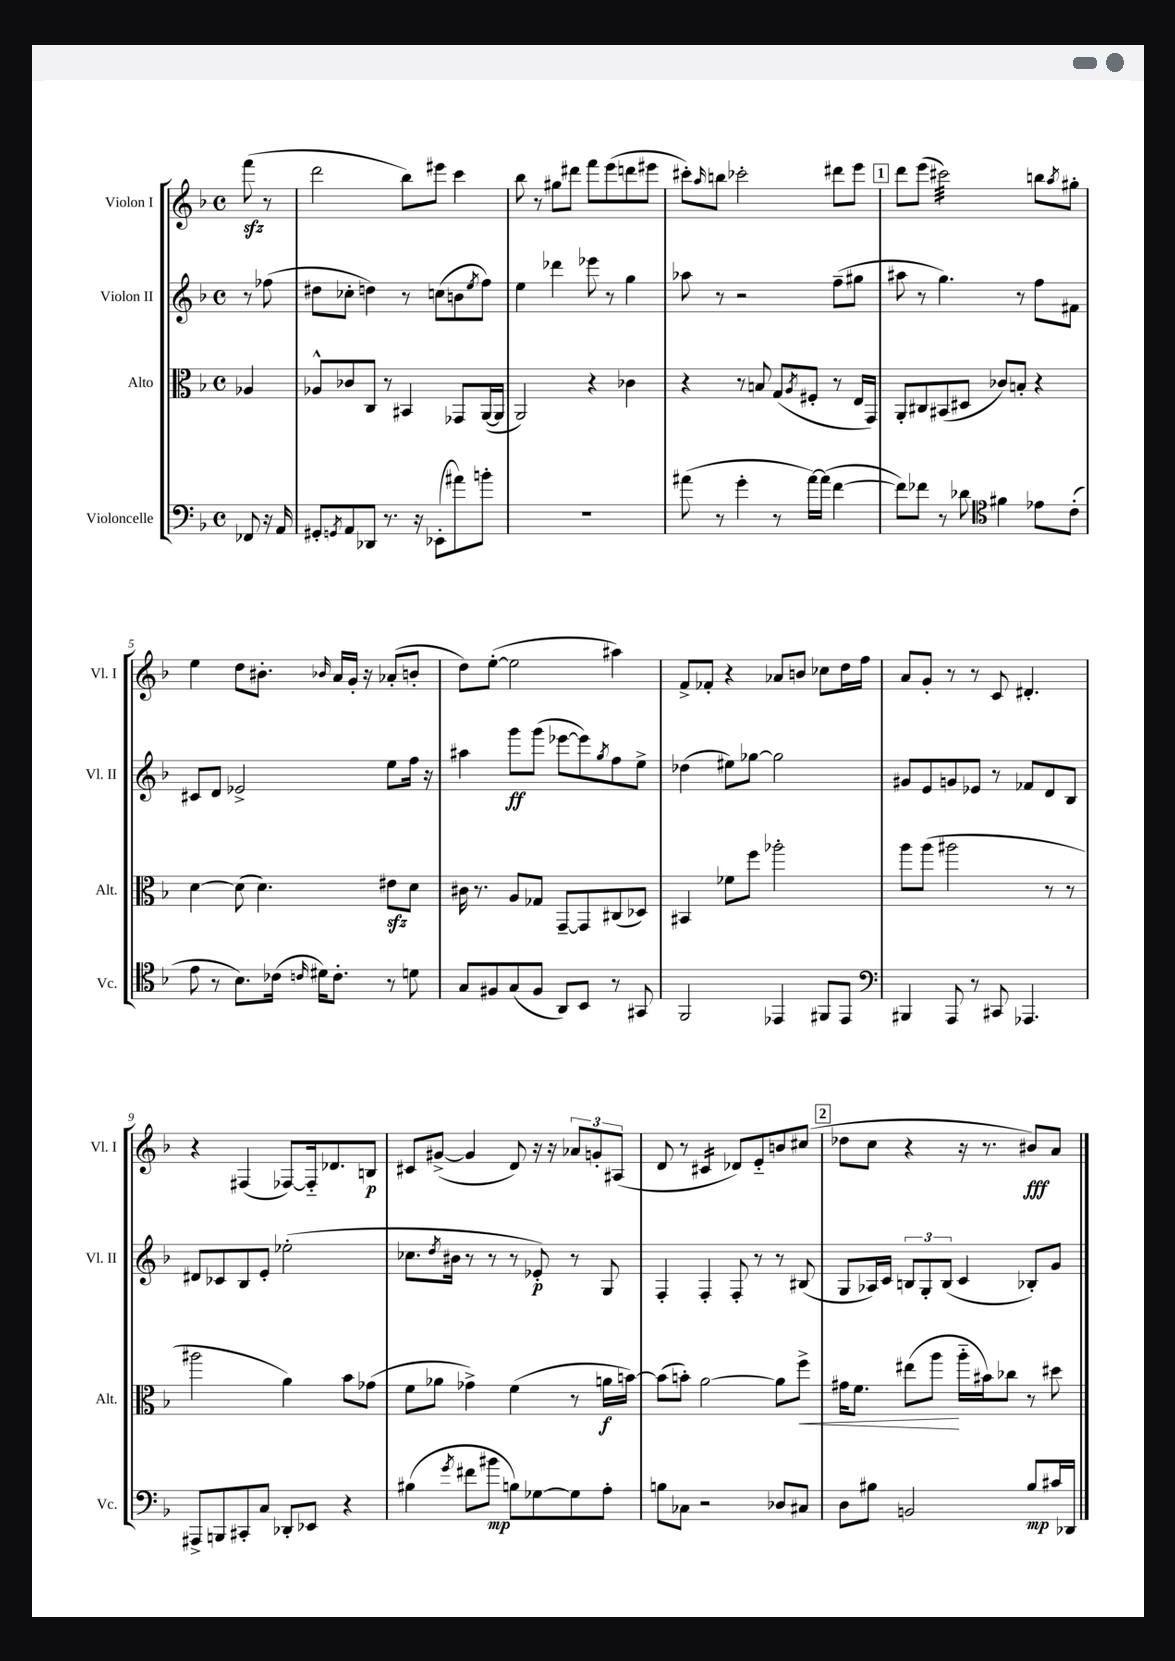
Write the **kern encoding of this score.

**kern	**kern	**kern	**kern
*staff4	*staff3	*staff2	*staff1
*clefF4	*clefC3	*clefG2	*clefG2
*k[b-]	*k[b-]	*k[b-]	*k[b-]
*M4/4	*M4/4	*M4/4	*M4/4
*met(c)	*met(c)	*met(c)	*met(c)
8FF-	4A-	8r	(8fff
16r	.	(8ff-	8r
16AA	.	.	.
=	=	=	=
8GG#'	8A-^^	8dd#	2ddd
8qGG	.	.	.
8AA	8c-	8cc-'	.
8DD-	8C	4dd)	.
8.r	8r	.	.
.	4BB#	8r	8bb-)
16r	.	.	.
(8EE-'	.	(8cc	8eee#
8a#)	8GG-	8b	4ccc
.	.	8qee	.
8b'	([16AA	8ff)	.
.	16AA]	.	.
=	=	=	=
1r	2AA)	4ee	8bb-
.	.	.	8r
.	.	4ddd-	8gg#
.	.	.	8ddd#
.	4r	8eee-	8fff
.	.	8r	(8eee
.	4c-	4gg	8ddd
.	.	.	8eee#
=	=	=	=
(8a#	4r	8aa-	8ccc#')
.	.	.	16qqaa
8r	.	8r	8bb
4g'	8r	2r	2ccc-'
.	8B	.	.
8r	(8G	.	.
.	8qA	.	.
[16a#)	8F#'	.	.
(16a#]	.	.	.
[4f	8r	(8ff~	8ddd#
.	16E	8gg#	8eee
.	16GG)	.	.
=	=	=	=
8f])	8AA'	8aa#	8ddd
8f-	8C#	8r	(8eee
8r	(8BB#	4.gg)	2ccc#)
8d-	8D#	.	.
*clefC4	*	*	*
4f#	8c-)	.	.
.	8B'	8r	.
8e-	4r	8ff	8bb
.	.	.	8qaa
(8c'	.	8f#	8gg#'
=	=	=	=
8e	[4d	8c#	4ee
8r	.	8d	.
8.B-)	(8d]	2e-^	8dd
.	4.d)	.	8.b#'
(16c-	.	.	.
16qqc	.	.	.
16d#)	.	.	.
.	.	.	16qqb-
8.c'	.	.	16a
.	.	.	16g'
.	.	.	16r
8r	8e#	8ee	(8a-'
8d	8d	16ff	8b'
.	.	16r	.
=	=	=	=
8G	16c#	4aa#	8dd)
.	8.r	.	.
8F#	.	.	([8ee'
(8G	8A	8ggg	2ee]
8F#	8G-	(8ggg	.
8AA)	[8GG~	[8eee-	.
8BB-	8GG]	8eee-])	.
.	.	8qgg	.
8r	(8C#	8ff	4aa#)
8GG#	8D-)	8ee^	.
=	=	=	=
2FF	4BB#	(4dd-	8f^
.	.	.	8f-'
.	8f-	8ee#)	4r
.	8ff	[8gg-	.
4EE-	2aa-'	2gg-]	8a-
.	.	.	8b
8FF#	.	.	8cc-
8EE-	.	.	16dd
.	.	.	16ff
=	=	=	=
*clefF4	*	*	*
4BBB#	8aa	8g#	8a
.	(8aa	8e	8g'
8AAA	2aa#	8g	8r
8r	.	8e-	8r
8CC#	.	8r	8c
4.AAA-	.	8f-	4.d#'
.	8r	8d	.
.	8r	8B-	.
=	=	=	=
8AAA#^	2aa#	8d#	4r
8BBB	.	8c-	.
8CC#'	.	8B-	(4F#
8C	.	8e'	.
8DD-'	4a)	(2ee-'	[8F-)
8EE-	.	.	16F-'~]
.	.	.	8.d-
4r	8b-	.	.
.	(8g-	.	8B
=	=	=	=
(4B#	8f	8.cc-	8c#
.	8a-	.	([8g#^
.	.	8qdd	.
.	.	16b#	.
8qg	.	.	.
8f#	4g-^)	8r	4g#]
8b#	.	8r	.
8B)	(4f	8r	8d)
[8G-	.	8e-')	16r
.	.	.	16r
8G-]	8r	8r	12a-
.	.	.	12g'
8A'	16a	8G	.
.	.	.	(12A#
.	[16b)	.	.
=	=	=	=
8B	(8b]	4F'	8d
8C-	8b')	.	8r
2r	[2a	4F'	4c#
.	.	8F'	8d-)
.	.	8r	8e'~
8D-	8a]	8r	8b
8C#	8ff^	(8B#	(8cc#
=	=	=	=
8D	16g#	8G	8dd-
.	8.f	.	.
8B#	.	16A-)	8cc
.	.	16c	.
2BB	(8ee#	12B	4r
.	.	12G'	.
.	8aa	.	.
.	.	(12B	.
.	16aa'~	4c	16r
.	16b#)	.	8.r
.	8cc-	.	.
8B#	8r	8B-')	8b#)
16c#	8dd#	8g	8a
16DD-	.	.	.
==	==	==	==
*-	*-	*-	*-
